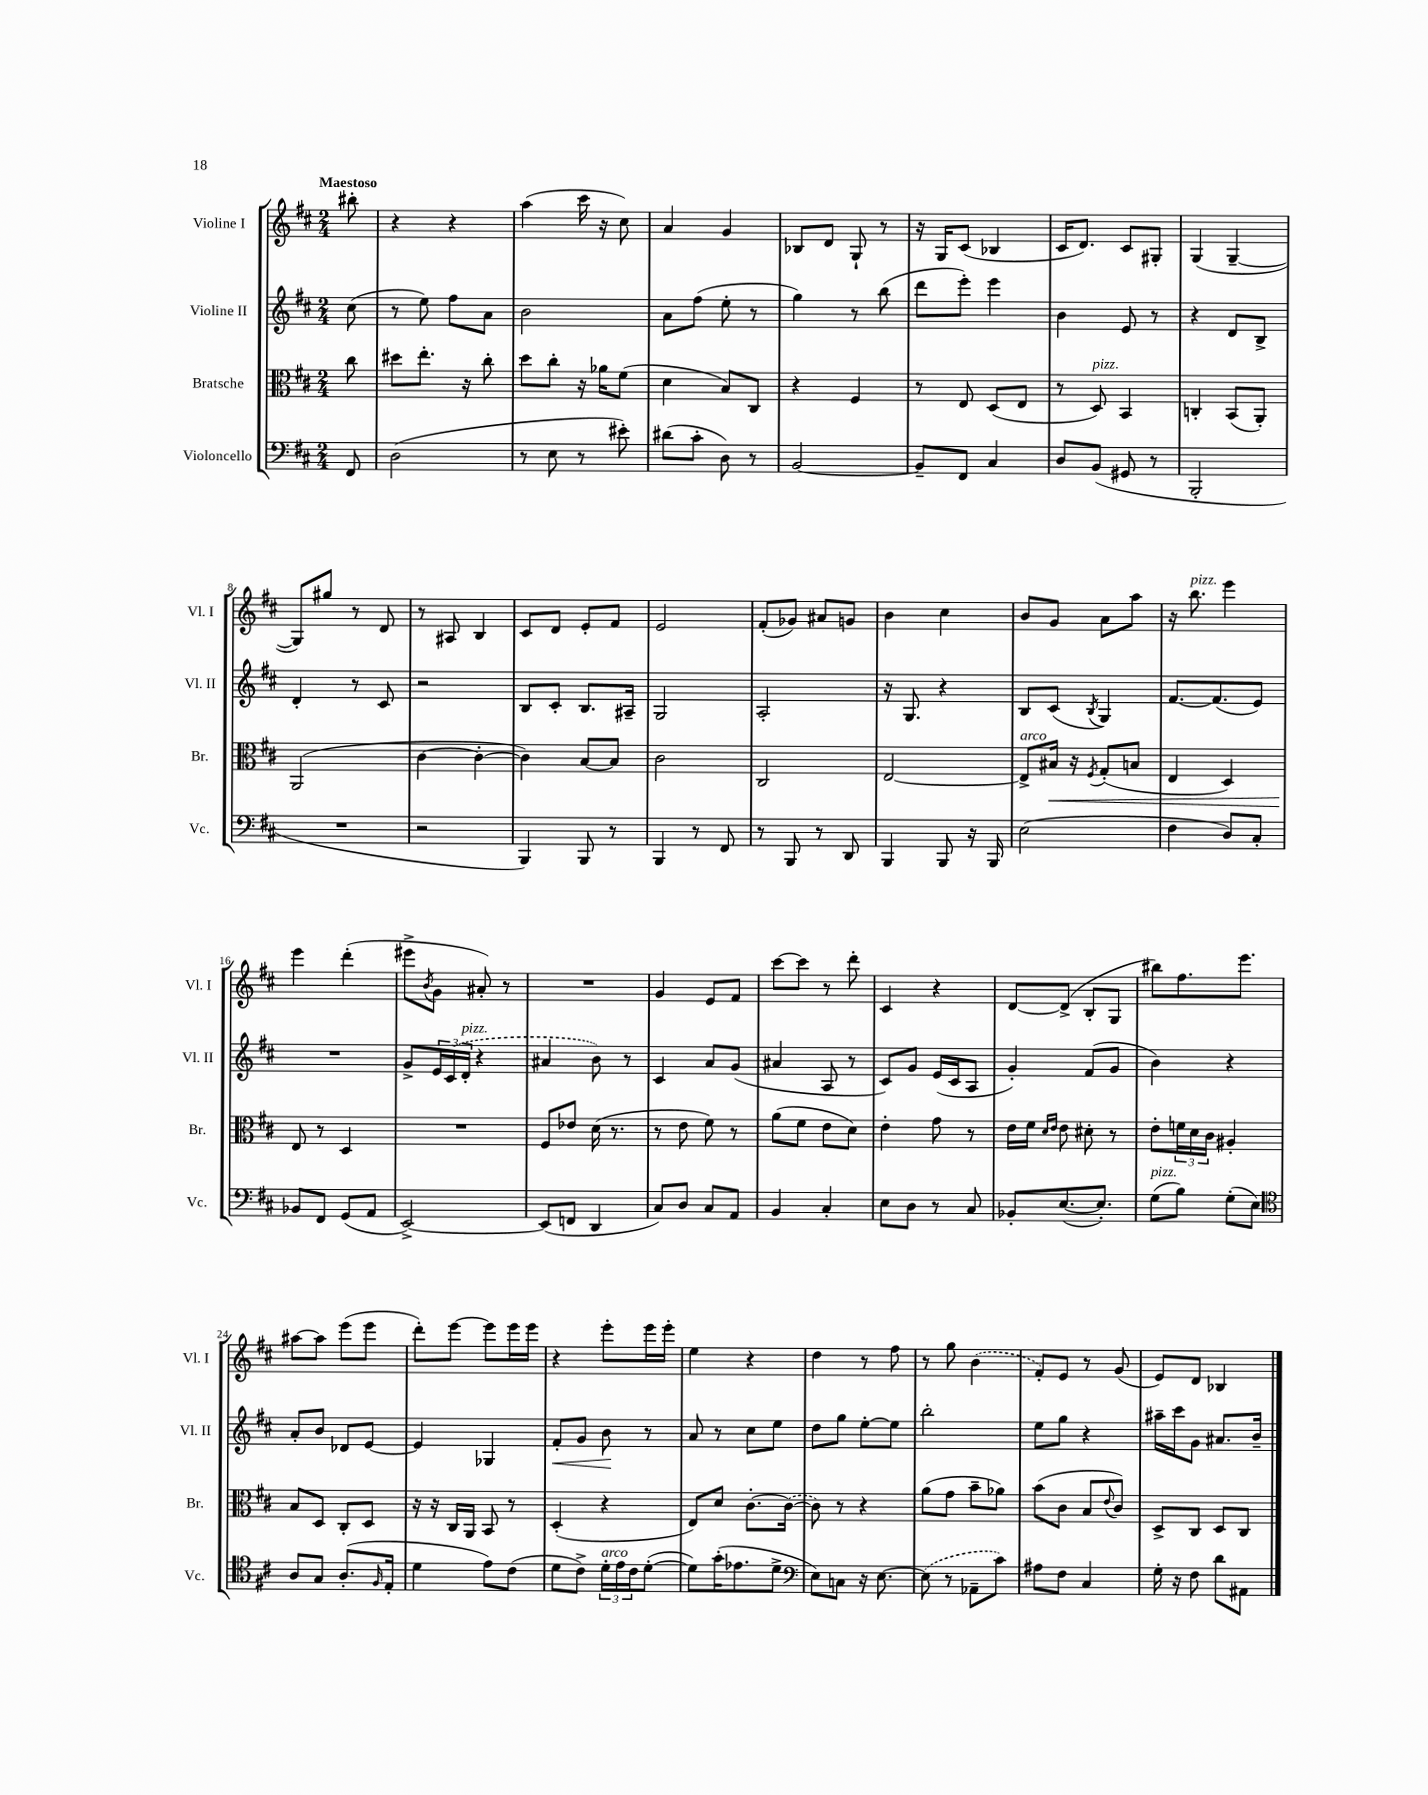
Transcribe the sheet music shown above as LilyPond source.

<<
\new StaffGroup <<
\new Staff = "s0" \with { instrumentName = "Violine I" shortInstrumentName = "Vl. I" } {
    \clef treble \key d \major \numericTimeSignature \time 2/4 \partial 8 \tempo "Maestoso"
    bis''8-. |
    r4 r4 |
    a''4( cis'''16 r16 cis''8) |
    a'4 g'4 |
    bes8 d'8 g8-! r8 |
    r16 g16 cis'8( bes4 |
    cis'16 d'8.) cis'8 gis8-. |
    g4( g4~-- |
    g8) gis''8 r8 d'8 |
    r8 ais8 b4 |
    cis'8 d'8 e'8-. fis'8 |
    e'2 |
    fis'8-.( ges'8) ais'8 g'8 |
    b'4 cis''4 |
    b'8 g'8 a'8 a''8 |
    r16 b''8.^\markup { \italic "pizz." } e'''4 |
    e'''4 d'''4-.( |
    eis'''8-> \acciaccatura { b'8 } g'8 ais'8-.) r8 |
    R2 |
    g'4 e'8 fis'8 |
    cis'''8~ cis'''8 r8 d'''8-. |
    cis'4 r4 |
    d'8~ d'8->( b8-. g8 |
    bis''8) fis''8. e'''8. |
    ais''8~ ais''8 e'''8( e'''8 |
    d'''8-.) e'''8~ e'''8 e'''16 e'''16 |
    r4 e'''8-. e'''16 e'''16-. |
    e''4 r4 |
    d''4 r8 fis''8 |
    r8 g''8 \once \slurDashed b'4( |
    fis'8-.) e'8 r8 g'8( |
    e'8) d'8 bes4 \bar "|." |
}
\new Staff = "s1" \with { instrumentName = "Violine II" shortInstrumentName = "Vl. II" } {
    \clef treble \key d \major \numericTimeSignature \time 2/4 \partial 8
    cis''8( |
    r8 e''8) fis''8 a'8 |
    b'2 |
    a'8 fis''8( e''8-. r8 |
    g''4) r8 b''8( |
    d'''8 e'''8-.) e'''4 |
    b'4 e'8 r8 |
    r4 d'8 b8-> |
    d'4-. r8 cis'8 |
    r2 |
    b8 cis'8-. b8. ais16-- |
    g2 |
    a2-. |
    r16 g8. r4 |
    b8 cis'8( \acciaccatura { b8 } g4) |
    fis'8.~ fis'8.( e'8) |
    R2 |
    g'8-> \tuplet 3/2 { e'16 \once \slurDashed cis'16( d'16-.^\markup { \italic "pizz." } } r4 |
    ais'4 b'8) r8 |
    cis'4 a'8 g'8( |
    ais'4 a8 r8 |
    cis'8) g'8 e'16( cis'16 a8 |
    g'4-.) fis'8( g'8 |
    b'4) r4 |
    a'8-. b'8 des'8 e'8~ |
    e'4 ges4 |
    fis'8-.\< g'8 b'8\! r8 |
    a'8 r8 cis''8 e''8 |
    d''8 g''8 e''8~-. e''8 |
    b''2-. |
    e''8 g''8 r4 |
    ais''16-- cis'''16 g'8 ais'8. b'16-- \bar "|." |
}
\new Staff = "s2" \with { instrumentName = "Bratsche" shortInstrumentName = "Br." } {
    \clef alto \key d \major \numericTimeSignature \time 2/4 \partial 8
    cis''8 |
    dis''8 e''8.-. r16 cis''8-. |
    d''8 cis''8-. r16 aes'16 fis'8( |
    d'4 b8) cis8 |
    r4 fis4 |
    r8 e8 d8( e8 |
    r8 d8^\markup { \italic "pizz." }) b,4 |
    c4-. b,8( a,8-.) |
    a,2( |
    cis'4~ cis'4~-. |
    cis'4) b8~ b8 |
    cis'2 |
    cis2 |
    e2~ |
    e8->^\markup { \italic "arco" } bis16\< r16 \acciaccatura { fis8 } g8-.( b8 |
    e4 d4) |
    e8\! r8 d4 |
    R2 |
    fis8 ees'8 d'16( r8. |
    r8 e'8 fis'8) r8 |
    a'8( fis'8 e'8 d'8) |
    e'4-. g'8 r8 |
    e'16 fis'16 \grace { d'16 e'16 } e'8 dis'8-. r8 |
    e'8-. \tuplet 3/2 { f'16 d'16 cis'16 } ais4-. |
    b8 d8 cis8-. d8 |
    r16 r16 cis16 a,16 b,8 r8 |
    d4-.( r4 |
    e8) d'8 cis'8.~-. \once \slurDashed cis'16~( |
    cis'8) r8 r4 |
    a'8( g'8 b'8-- aes'8) |
    b'8( cis'8 b8 \appoggiatura { e'8 } cis'8) |
    d8-> cis8 d8 cis8 \bar "|." |
}
\new Staff = "s3" \with { instrumentName = "Violoncello" shortInstrumentName = "Vc." } {
    \clef bass \key d \major \numericTimeSignature \time 2/4 \partial 8
    fis,8 |
    d2( |
    r8 e8 r8 eis'8-.) |
    dis'8( cis'8-. d8) r8 |
    b,2~ |
    b,8-- fis,8 cis4 |
    d8 b,8( gis,8 r8 |
    b,,2-. |
    R2 |
    r2 |
    b,,4) b,,8 r8 |
    b,,4 r8 fis,8 |
    r8 b,,8 r8 d,8 |
    b,,4 b,,8 r16 b,,16 |
    e2( |
    fis4 d8) cis8-. |
    bes,8 fis,8 g,8( a,8 |
    e,2~->) |
    e,8( f,8 d,4 |
    cis8) d8 cis8 a,8 |
    b,4 cis4-. |
    e8 d8 r8 cis8 |
    bes,8-. e8.~( e8.-.) |
    g8^\markup { \italic "pizz." }( b8) g8-.( e8) |
    \clef tenor a8 g8 a8.-.( \grace { fis16 } e16-. |
    d'4 e'8) cis'8( |
    d'8 cis'8->) \tuplet 3/2 { d'16-.^\markup { \italic "arco" } e'16 cis'16 } d'8~-.( |
    d'8) g'16-.( ees'8. d'8-> |
    \clef bass e8) c8 r16 e8.~ |
    \once \slurDashed e8( r8 aes,8-- cis'8) |
    ais8 fis8 cis4 |
    g16-. r16 fis8 d'8 ais,8 \bar "|." |
}
>>
>>
